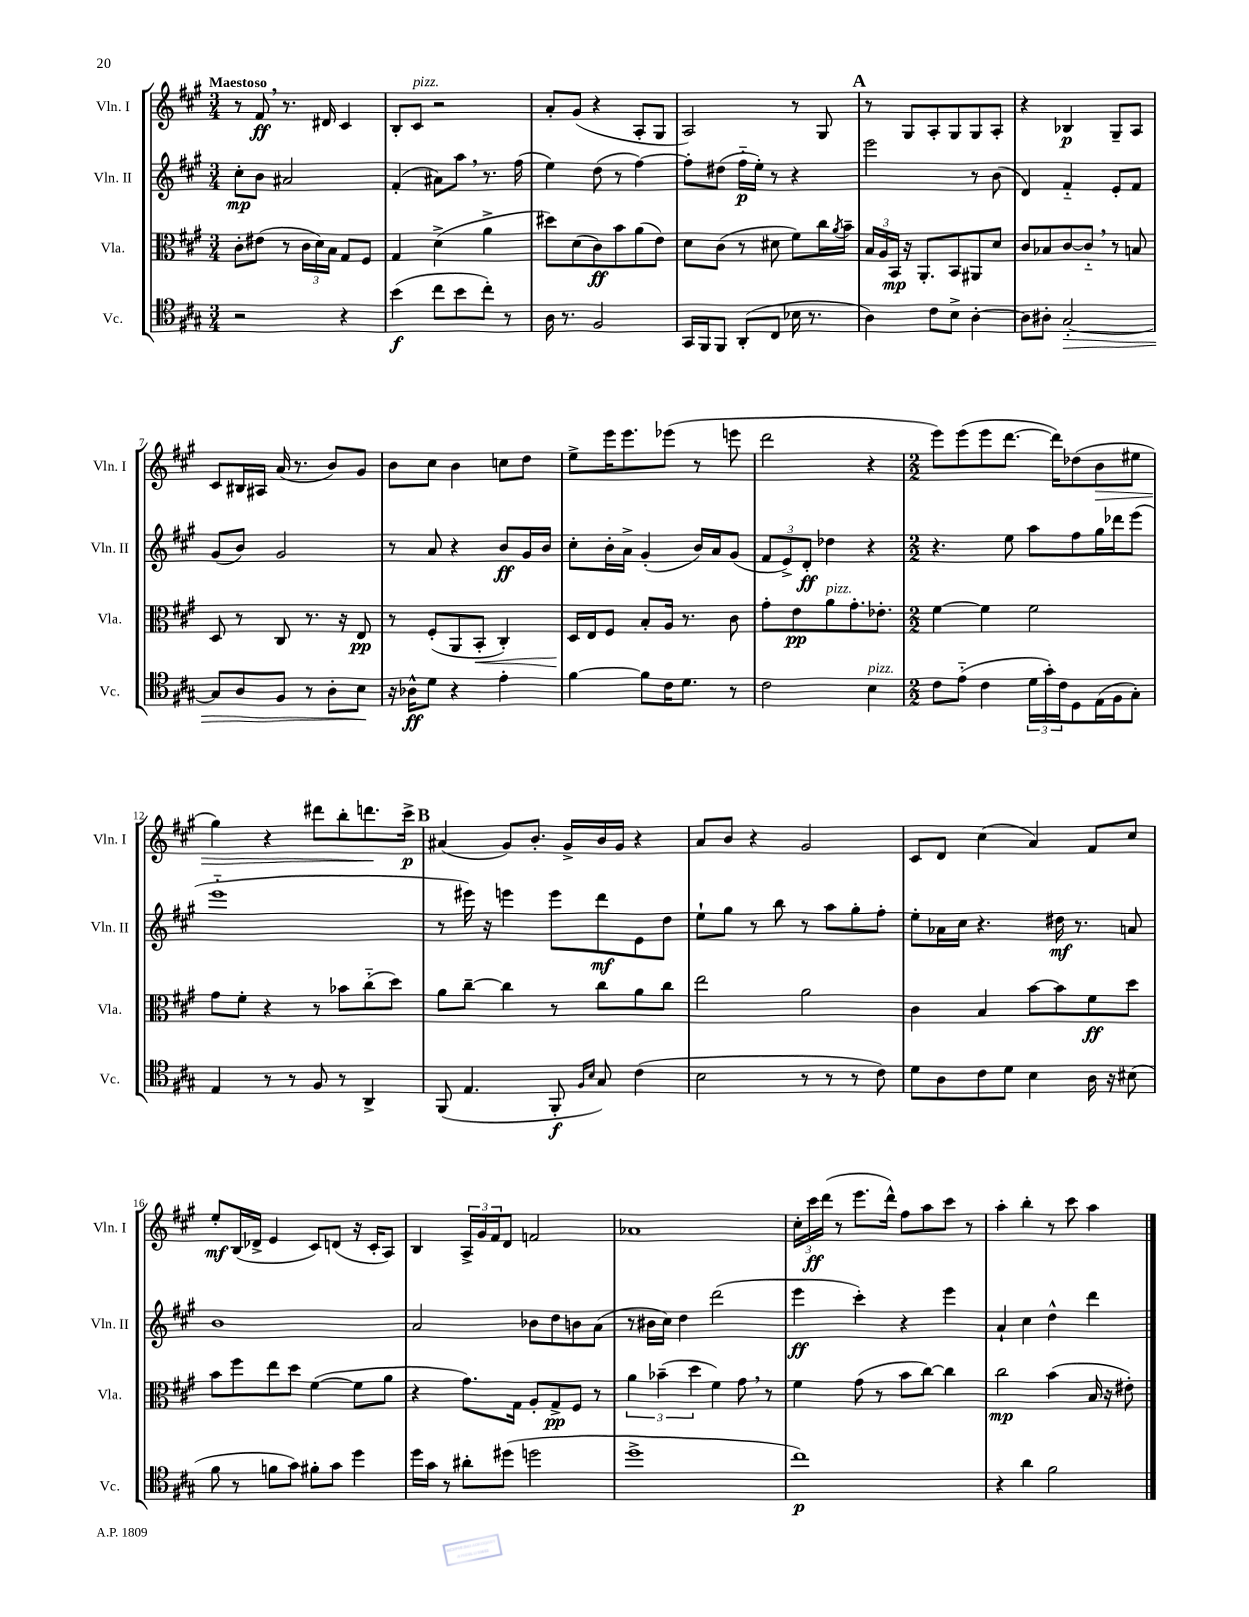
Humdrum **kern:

**kern	**dynam	**kern	**dynam	**kern	**dynam	**kern	**dynam
*part4	*part4	*part3	*part3	*part2	*part2	*part1	*part1
*staff4	*staff4	*staff3	*staff3	*staff2	*staff2	*staff1	*staff1
*I"Vc.	*	*I"Vla.	*	*I"Vln. II	*	*I"Vln. I	*
*I'Vc.	*	*I'Vla.	*	*I'Vln. II	*	*I'Vln. I	*
*clefC4	*	*clefC3	*	*clefG2	*	*clefG2	*
*k[f#c#g#]	*	*k[f#c#g#]	*	*k[f#c#g#]	*	*k[f#c#g#]	*
*M3/4	*	*M3/4	*	*M3/4	*	*M3/4	*
=1	=1	=1	=1	=1	=1	=1	=1
!	!	!	!	!	!	!LO:TX:a:B:t=Maestoso	!
2r	.	8c#'\L	.	8cc#'\L	mp	8r	.
.	.	(8e#X\J	.	8b\J	.	8f#,/	ff
.	.	8r	.	2a#X/	.	8.r	.
.	.	24c#\LL	.	.	.	.	.
.	.	24d\)	.	.	.	.	.
.	.	.	.	.	.	16d#X/	.
.	.	24B\JJ	.	.	.	.	.
4r	.	8G#/L	.	.	.	4c#/	.
.	.	8F#/J	.	.	.	.	.
=2	=2	=2	=2	=2	=2	=2	=2
(4b\	f	4G#/	.	(4f#'/	.	8B'/L	.
!	!	!	!	!	!	!LO:TX:a:i:t=pizz.	!
.	.	.	.	.	.	8c#/J	.
8cc#\L	.	(4d^\	.	8a#X\L)	.	2r	.
8b\	.	.	.	8aa,\J	.	.	.
8cc#'\J)	.	4a^\	.	8.r	.	.	.
8r	.	.	.	.	.	.	.
.	.	.	.	(16ff#\	.	.	.
=3	=3	=3	=3	=3	=3	=3	=3
16A\	.	8dd#X\L)	.	4ee\)	.	8a'/L	.
8.r	.	.	.	.	.	.	.
.	.	(8d\	.	.	.	(8g#/J	.
2F#/	.	8c#\)	ff	(8dd\	.	4r	.
.	.	8b\	.	8r	.	.	.
.	.	(8a\	.	[4ff#\)	.	8A'/L	.
.	.	8e\J)	.	.	.	8G#/J	.
=4	=4	=4	=4	=4	=4	=4	=4
16GG#/LL	.	8d\L	.	8ff#'\L]	.	2A/)	.
16FF#/J	.	.	.	.	.	.	.
8FF#/J	.	(8c#\J	.	(8dd#X\J	.	.	.
(8AA'/L	.	8r	.	16ff#\LL	p	.	.
.	.	.	.	16ee'\JJ)	.	.	.
8C#/J	.	8d#X\	.	8r	.	.	.
16B-X\	.	8f#\L)	.	4r	.	8r	.
8.r	.	.	.	.	.	.	.
.	.	16cc#\L	.	.	.	8G#/	.
.	.	8qa/	.	.	.	.	.
.	.	16b~\JJ	.	.	.	.	.
!!LO:REH:place=s1:t=A
=5	=5	=5	=5	=5	=5	=5	=5
4A\)	.	24B/LL	.	2eee\	.	8r	.
.	.	24A/	.	.	.	.	.
.	.	24BB/JJ	mp	.	.	.	.
.	.	16r	.	.	.	8G#/L	.
.	.	8.AA'/L	.	.	.	.	.
8c#\L	.	.	.	.	.	8A'/	.
8B^\J	.	8BB/	.	.	.	8G#/	.
[4A'\	.	8AA#X/	.	8r	.	8G#/	.
.	.	8d/J	.	(8b\	.	8A'/J	.
=6	=6	=6	=6	=6	=6	=6	=6
8A\L]	.	8c#/L	.	4d/)	.	4r	.
8A#X'\J	.	8B-X/	.	.	.	.	.
!	!LO:HP:b	!	!	!	!	!	!
[2G#'/	>	[8c#/	.	4f#/	.	4B-X/	p
.	.	8c#,/J]	.	.	.	.	.
.	.	8r	.	8e'/L	.	8G#~/L	.
.	.	8Bn/	.	8f#/J	.	8A/J	.
!!LO:LB:g=z
=7	=7	=7	=7	=7	=7	=7	=7
8G#/L]	.	8D/	.	(8g#/L	.	8c#/L	.
8A/	.	8r	.	8b/J)	.	16B#X/L	.
.	.	.	.	.	.	16A#X/JJ	.
8F#/J	.	8C#/	.	2g#/	.	(16a/	.
.	.	.	.	.	.	8.r	.
8r	.	8.r	.	.	.	.	.
8A'\L	.	.	.	.	.	8b/L)	.
.	.	16r	.	.	.	.	.
8B\J	.	8E/	pp	.	.	8g#/J	.
.	]	.	.	.	.	.	.
=8	=8	=8	=8	=8	=8	=8	=8
16r	.	8r	.	8r	.	8b\L	.
16A-X^^\KL	ff	.	.	.	.	.	.
8d\J	.	(8F#'/L	.	8a/	.	8cc#\J	.
4r	.	8AA/	.	4r	.	4b\	.
!	!	!	!LO:HP:b	!	!	!	!
.	.	8BB'/J	<	.	.	.	.
4e'\	.	4C#'/)	.	8b/L	ff	8ccn\L	.
.	.	.	.	16g#/L	.	8dd\J	.
.	.	.	.	16b/JJ	.	.	.
=9	=9	=9	=9	=9	=9	=9	=9
[4f#\	.	16D/LL	.	8cc#'\L	.	8ee^\L	.
.	.	16E/J	[	.	.	.	.
.	.	8F#/J	.	16b'\L	.	16eee\K	.
.	.	.	.	16a^\JJ	.	8.eee\	.
8f#\L]	.	8B'/L	.	(4g#'/	.	.	.
16c#\K	.	16A/Jk	.	.	.	(8eee-X\J	.
8.d\J	.	8.r	.	.	.	.	.
.	.	.	.	16b/LL)	.	8r	.
.	.	.	.	16a/J	.	.	.
8r	.	8c#\	.	(8g#/J	.	8eeen\	.
=10	=10	=10	=10	=10	=10	=10	=10
2c#\	.	8g#'\L	.	12f#/L	.	2ddd\	.
.	.	.	.	12e^/)	.	.	.
.	.	8e\	pp	.	.	.	.
.	.	.	.	12d'/J	ff	.	.
!	!	!LO:TX:a:i:t=pizz.	!	!	!	!	!
.	.	8a\	.	4dd-X\	.	.	.
.	.	8.g#'\	.	.	.	.	.
!LO:TX:a:i:t=pizz.	!	!	!	!	!	!	!
4B\	.	.	.	4r	.	4r	.
.	.	8.e-X'\J	.	.	.	.	.
=11	=11	=11	=11	=11	=11	=11	=11
*M2/2	*	*M2/2	*	*M2/2	*	*M2/2	*
8c#\L	.	[4f#\	.	4.r	.	8eee\L)	.
(8e\J	.	.	.	.	.	(8eee\	.
4c#\	.	4f#\]	.	.	.	8eee\	.
.	.	.	.	8ee\	.	[8.ddd\J	.
24d\LL	.	2f#\	.	8aa\L	.	.	.
24g#'\)	.	.	.	.	.	.	.
.	.	.	.	.	.	16ddd\KL])	.
24c#\J	.	.	.	.	.	.	.
8D\	.	.	.	8ff#\	.	(8dd-X\	.
!	!	!	!	!	!	!	!LO:HP:b
(16E\L	.	.	.	16gg#\L	.	8b\	>
16F#\J	.	.	.	16ddd-X\J	.	.	.
8G#'\J)	.	.	.	(8eee\J	.	8ee#X\J	.
!!LO:LB:g=z
=12	=12	=12	=12	=12	=12	=12	=12
4E/	.	8g#\L	.	1eee	.	4gg#\)	.
.	.	8f#'\J	.	.	.	.	.
8r	.	4r	.	.	.	4r	.
8r	.	.	.	.	.	.	.
8F#/	.	8r	.	.	.	8ddd#X\L	.
8r	.	8b-X\L	.	.	.	8bb'\	.
4AA^/	.	(8cc#\	.	.	.	8.dddn\	.
.	.	8dd\J)	.	.	.	.	.
.	.	.	.	.	.	16ccc#^\Jk	] p
!!LO:REH:place=s1:t=B
=13	=13	=13	=13	=13	=13	=13	=13
(8FF#/	.	8a\L	.	8r	.	(4a#X/	.
4.E/	.	[8cc#~\J	.	16eee#X\)	.	.	.
.	.	.	.	16r	.	.	.
.	.	4cc#\]	.	4eeen\	.	8g#/L)	.
.	.	.	.	.	.	8.b'/J	.
8FF#'/	f	8r	.	8eee\L	.	.	.
.	.	.	.	.	.	16g#^/LL	.
16qqF#/LL	.	.	.	.	.	.	.
16qqB/JJ	.	.	.	.	.	.	.
8G#/)	.	8cc#\L	.	8ddd\	mf	16b/	.
.	.	.	.	.	.	16g#/JJ	.
(4c#\	.	8a\	.	8e\	.	4r	.
.	.	8cc#\J	.	8dd\J	.	.	.
=14	=14	=14	=14	=14	=14	=14	=14
2B\	.	2ee\	.	8ee`\L	.	8a/L	.
.	.	.	.	8gg#\J	.	8b/J	.
.	.	.	.	8r	.	4r	.
.	.	.	.	8bb\	.	.	.
8r	.	2a\	.	8r	.	2g#/	.
8r	.	.	.	8aa\L	.	.	.
8r	.	.	.	8gg#'\	.	.	.
8c#\)	.	.	.	8ff#'\J	.	.	.
=15	=15	=15	=15	=15	=15	=15	=15
8d\L	.	4c#\	.	8ee'\L	.	8c#/L	.
8A\	.	.	.	16a-X\L	.	8d/J	.
.	.	.	.	16cc#\JJ	.	.	.
8c#\	.	4B/	.	4.r	.	(4cc#\	.
8d\J	.	.	.	.	.	.	.
4B\	.	[8b\L	.	.	.	4a/)	.
.	.	8b\]	.	16dd#X\	mf	.	.
.	.	.	.	8.r	.	.	.
16A\	.	8f#\	ff	.	.	8f#/L	.
16r	.	.	.	.	.	.	.
(8B#X\	.	8dd\J	.	8an/	.	8cc#/J	.
!!LO:LB:g=z
=16	=16	=16	=16	=16	=16	=16	=16
8f#\	.	8b\L	.	1b	.	8ee'/L	mf
8r	.	8ff#\	.	.	.	(16B/L	.
.	.	.	.	.	.	16d-X^/JJ	.
8fn\L	.	8ee\	.	.	.	4e/	.
8g#\J)	.	8dd\J	.	.	.	.	.
8f#X'\L	.	([4f#\	.	.	.	8c#/L)	.
8g#\J	.	.	.	.	.	(8dn/J	.
4dd\	.	8f#\L]	.	.	.	16r	.
.	.	.	.	.	.	16c#'/KL	.
.	.	8a\J	.	.	.	8A/J)	.
=17	=17	=17	=17	=17	=17	=17	=17
16dd\LL	.	4r	.	2a/	.	4B/	.
16g#\JJ	.	.	.	.	.	.	.
8r	.	.	.	.	.	.	.
8a#X'\L	.	8.g#\L)	.	.	.	24A^/LL	.
.	.	.	.	.	.	24g#/	.
.	.	.	.	.	.	24f#/J	.
(8dd#X\J	.	.	.	.	.	8d/J	.
.	.	16G#\Jk	.	.	.	.	.
2ddn\	.	8A'/L	.	8b-X\L	.	2fn/	.
.	.	8G#^/	pp	8dd\	.	.	.
.	.	8F#/J	.	8bn\	.	.	.
.	.	8r	.	(8a\J	.	.	.
=18	=18	=18	=18	=18	=18	=18	=18
1dd^	.	6a\	.	8r	.	1a-X	.
.	.	.	.	16b#X\LL	.	.	.
.	.	(6b-X~\	.	.	.	.	.
.	.	.	.	16cc#\JJ)	.	.	.
.	.	.	.	4dd\	.	.	.
.	.	6dd\	.	.	.	.	.
.	.	4f#\)	.	(2ddd\	.	.	.
.	.	8g#,\	.	.	.	.	.
.	.	8r	.	.	.	.	.
=19	=19	=19	=19	=19	=19	=19	=19
1cc#)	p	4f#\	.	4eee\	ff	24cc#'\LL	.
.	.	.	.	.	.	24ccc#\	ff
.	.	.	.	.	.	(24ddd\JJ	.
.	.	.	.	.	.	8r	.
.	.	(8g#\	.	4ccc#'\)	.	8.eee\L	.
.	.	8r	.	.	.	.	.
.	.	.	.	.	.	16ddd^^\Jk)	.
.	.	8b\L	.	4r	.	8ff#\L	.
.	.	[8cc#\J)	.	.	.	8aa\	.
.	.	4cc#\]	.	4eee\	.	8ccc#\J	.
.	.	.	.	.	.	8r	.
=20	=20	=20	=20	=20	=20	=20	=20
4r	.	2cc#\	mp	4a`/	.	4aa'\	.
4a\	.	.	.	4cc#\	.	4bb'\	.
2f#\	.	(4b\	.	4dd^^\	.	8r	.
.	.	.	.	.	.	8ccc#\	.
.	.	16B/	.	4ddd\	.	4aa\	.
.	.	16r	.	.	.	.	.
.	.	8e#X'\)	.	.	.	.	.
==	==	==	==	==	==	==	==
*-	*-	*-	*-	*-	*-	*-	*-
